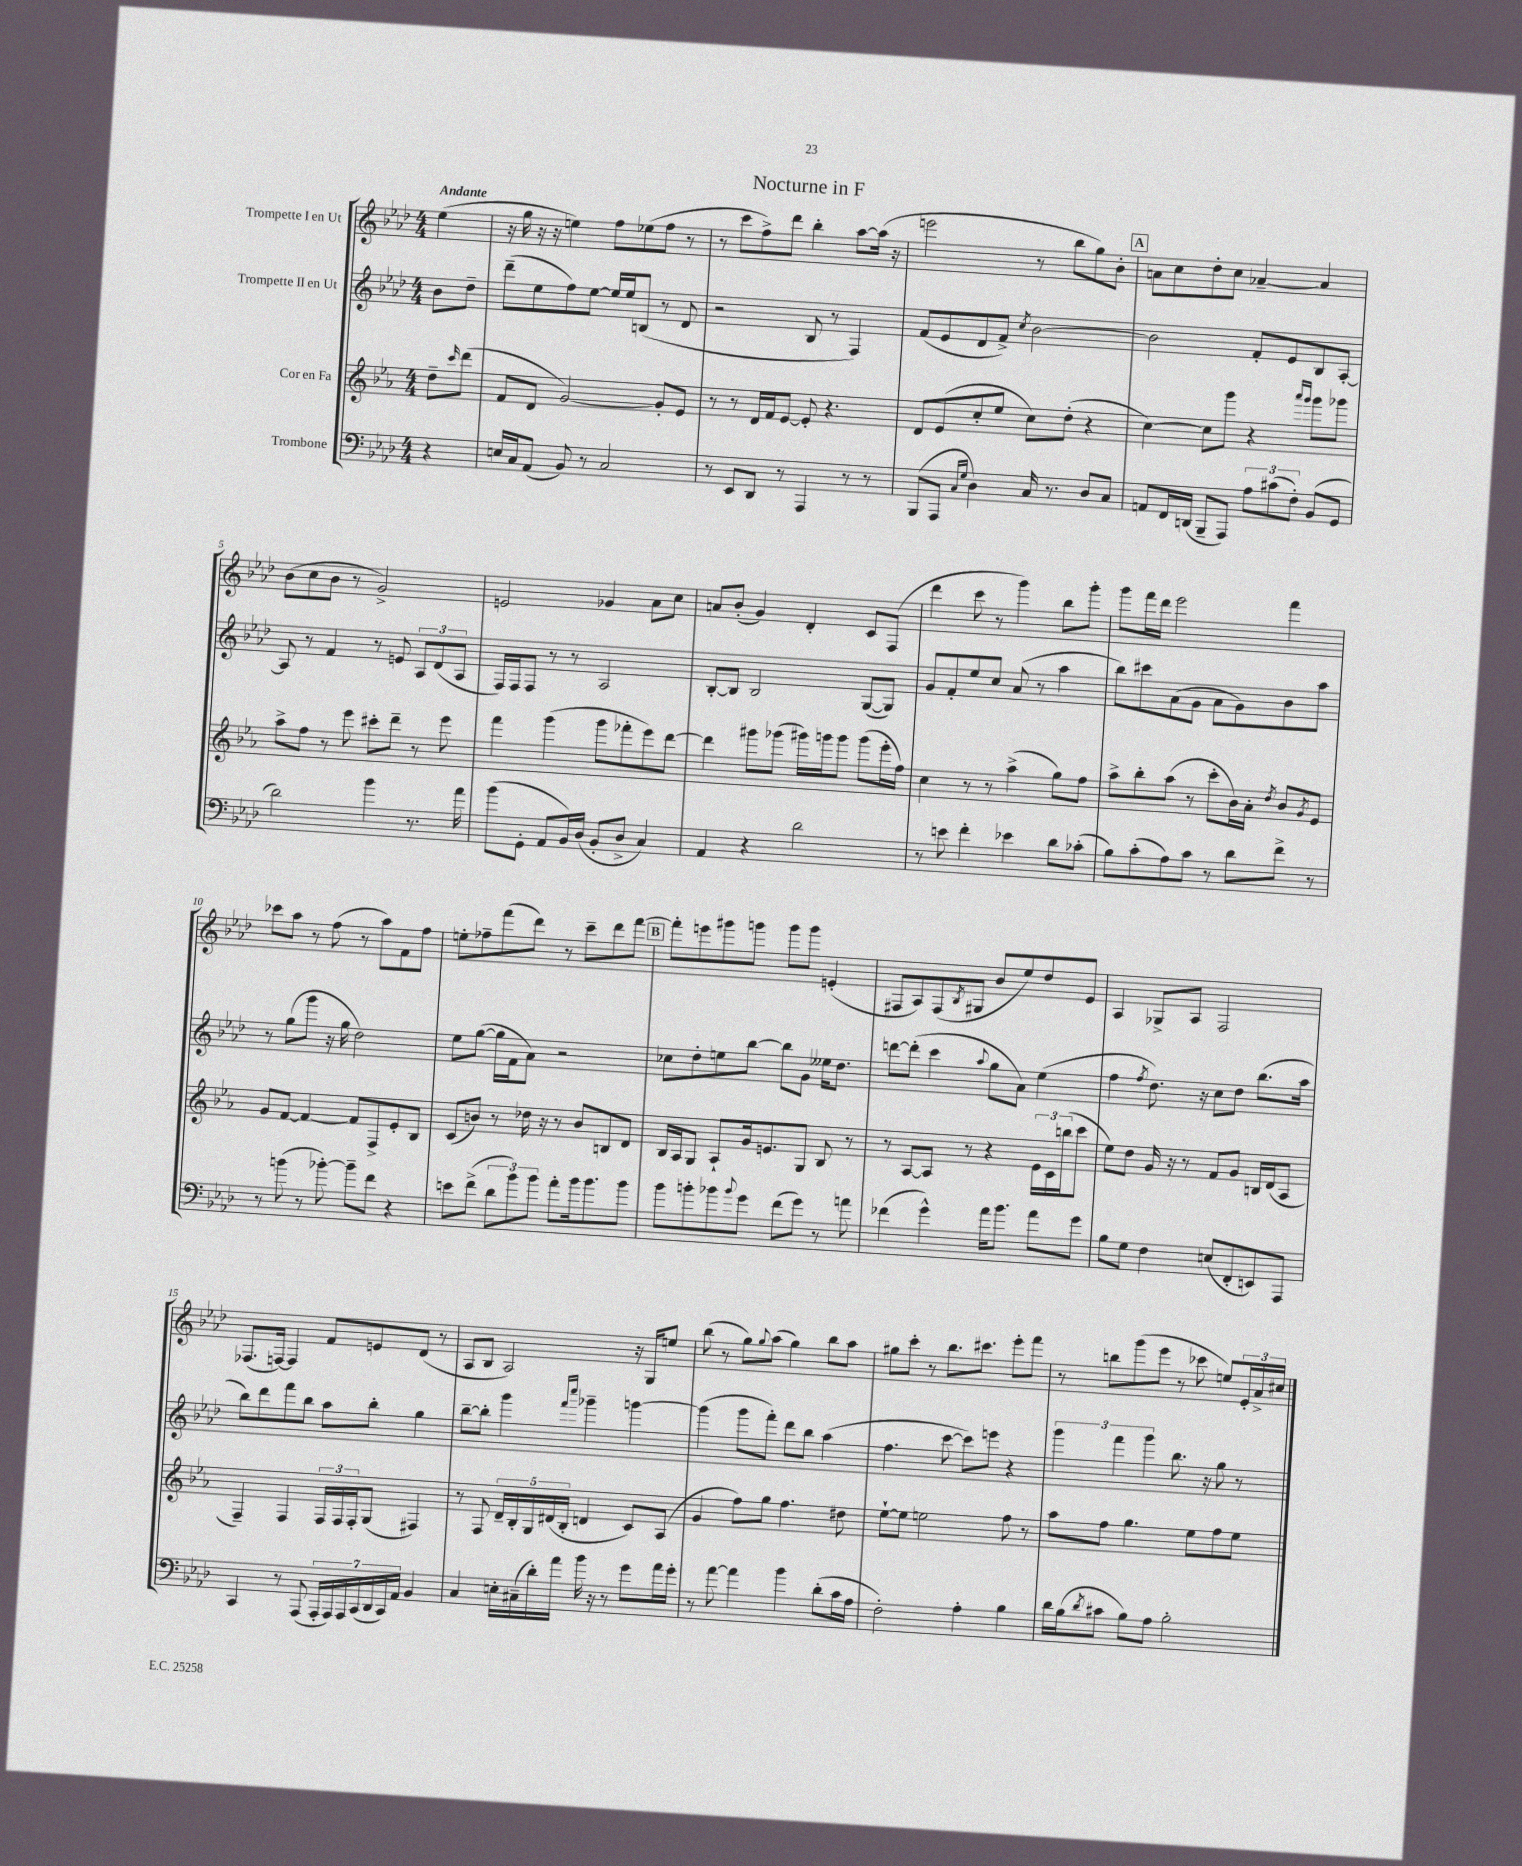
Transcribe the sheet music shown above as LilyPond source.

\header { title = "Nocturne in F" }
<<
\new StaffGroup <<
\new Staff = "s0" \with { instrumentName = "Trompette I en Ut" } {
    \clef treble \key aes \major \numericTimeSignature \time 4/4 \partial 4 \tempo "Andante"
    ees''4( |
    r16 g''16 r16 r16 e''4) f''8 ees''8( f''8 r8 |
    r8 c'''8 f''8->) des'''8 bes''4-. aes''8~ aes''16( r16 |
    e'''2 r8 bes''8 g''8) bes'8-. |
    \mark \markup { \box "A" } a'8 c''8 des''8-. c''8 aes'4~-- aes'4 |
    bes'8( c''8 bes'8 r8 g'2->) |
    e'2 ges'4 aes'8 c''8 |
    a'8 bes'8-.( g'4) des'4-. c'8 f8( |
    des'''4 c'''8 r8 g'''4) bes''8 g'''8-. |
    g'''8 f'''16 des'''16 ees'''2 f'''4 |
    ces'''8 aes''8 r8 f''8( r8 aes''8) f'8 f''8 |
    e''8-. fes''8-- f'''8( des'''8) r8 c'''8-- des'''8 f'''8~ |
    \mark \markup { \box "B" } f'''8-. e'''8 gis'''8 g'''8 g'''8 g'''8 e'4-.( |
    fis8 aes8) fis8( \acciaccatura { bes8 } gis8 bes'8 ees''8) des''8 ees'8 |
    aes4 ges8-> aes8 f2 |
    fes8.( f16~) f4 f'8 e'8 des'8( r8 |
    aes8 bes8 aes2) r16 g16 e''8 |
    bes''8( r8 g''8) \appoggiatura { g''8 } aes''8( g''4) bes''8 aes''8 |
    gis''8 c'''8-. r8 bes''8. cis'''8. ees'''8-. f'''8 |
    r8 b''8 g'''8( ees'''8 r8 ces'''8 e''8) \tuplet 3/2 { ees'16-. aes'16-> cis''16 } \bar "|." |
}
\new Staff = "s1" \with { instrumentName = "Trompette II en Ut" } {
    \clef treble \key aes \major \numericTimeSignature \time 4/4 \partial 4
    bes'8 des''8-- |
    des'''8--( ees''8 f''8) ees''8~ ees''16 ees''16 b8( r8 des'8 |
    r2 bes8 r8 f4) |
    f'8( ees'8 des'8 f'8->) \acciaccatura { c''8 } bes'2~ |
    \mark \markup { \box "A" } bes'2 f'8-. ees'8 bes8 aes8~-. |
    aes8 r8 f'4 r8 e'8 \tuplet 3/2 { aes8 des'8( aes8 } |
    f16) f16 f8 r8 r8 aes2 |
    bes8~-. bes8 bes2 g8~( g8) |
    g'8 f'8-. ees''8 c''8 aes'8( r8 aes''4 |
    bes''8) cis'''8 aes'8( g'8 aes'8 g'8) bes'8 aes''8 |
    r8 g''8( g'''8 r16 g''16 des''2) |
    ees''8 g''8~( g''16 f'16 aes'8) r2 |
    \mark \markup { \box "B" } ces''8 des''8-. e''8 bes''8~ bes''8 g'8 eeses''16 des''8. |
    d'''8~ d'''8-.( c'''4 \appoggiatura { aes''8 } g''8 aes'8) ees''4( |
    f''4 \acciaccatura { f''8 } des''8.) r16 c''8 des''8 bes''8.( aes''16 |
    bes''8) des'''8 f'''8 bes''8 aes''8 bes''8-. g''4 |
    bes''8~-- bes''8-. g'''4 \grace { f'''16 c''''16 } ges'''4-- g'''4~ |
    g'''4( g'''8 f'''8-.) des'''8 bes''8 aes''4( |
    f''4. c'''8~ c'''8) e'''8 r4 |
    \tuplet 3/2 { g'''4 f'''4 g'''4 } bes''8. r16 g''8 r8 \bar "|." |
}
\new Staff = "s2" \with { instrumentName = "Cor en Fa" } {
    \clef treble \key ees \major \numericTimeSignature \time 4/4 \partial 4
    d''8-- \grace { c'''16 } d'''8( |
    f'8 d'8 g'2~) g'8-. ees'8 |
    r8 r8 d'16 f'16 ees'8~ ees'8-. r4. |
    d'8 ees'8( c''8-. ees''8 c''8) d''8-.( r4 |
    \mark \markup { \box "A" } c''4~) c''8 g'''8 r4 \grace { aes'''16 g'''16 } g'''8 ges'''8 |
    aes''8-> f''8 r8 ees'''8 cis'''8-. d'''8-- r8 ees'''8 |
    f'''4 g'''4( g'''8 fes'''8-. ees'''8) d'''8~ |
    d'''4 gis'''8 ges'''8( gis'''16) g'''16 g'''8 g'''8( ees'''16-. f''16) |
    c''4 r8 r8 aes''4->( g''8) f''8 |
    aes''8-> bes''8-. aes''8( r8 c'''8-. bes'16) aes'16-. \acciaccatura { d''8 } bes'8 \acciaccatura { g'8 } ees'8 |
    g'8 f'8~ f'4~ f'8 f8-> ees'8-. bes8 |
    c'8( b'8) r8 des''16 r16 r8 b'8 b8 d'8 |
    \mark \markup { \box "B" } bes16 aes16 g8 aes8-! g'16 e'8. g8 bes8 r8 |
    r8 aes8~ aes8 r8 r4 \tuplet 3/2 { ees'16 c'16 b''16( } c'''8 |
    ees''8) d''8 g'16 r16 r8 f'8 g'8 b16 d'16( aes8 |
    f4--) f4 \tuplet 3/2 { f16 f16 f16-. } g8( fis4) |
    r8 f8 \tuplet 5/4 { d'16-- bes16-. g16 dis'16( bes16-. } d'4 c'8) aes8( |
    g'4 f''8) g''8 f''4. dis''8 |
    ees''8~-! ees''8 e''2 f''8 r8 |
    aes''8 f''8 g''4. ees''8 f''8 ees''8 \bar "|." |
}
\new Staff = "s3" \with { instrumentName = "Trombone" } {
    \clef bass \key aes \major \numericTimeSignature \time 4/4 \partial 4
    r4 |
    e16 c16 aes,8( bes,8) r8 c2 |
    r8 ees,8 des,8 r8 aes,,4 r8 r8 |
    bes,,8( aes,,8 \grace { c16 g16 } des4) c16 r8. des8 c8 |
    \mark \markup { \box "A" } a,8 f,16 d,16( bes,,8-- aes,,8) \tuplet 3/2 { aes8 cis'8( f8-.) } bes,8( g,8 |
    des'2) bes'4 r8. aes'16 |
    bes'8( g,8-. aes,8 bes,16) des16( bes,8-. des8-> c4) |
    aes,4 r4 des'2 |
    r8 e'8 f'4-. ees'4 des'8 ces'8-.( |
    bes8) c'8-.( aes8) c'8 r8 des'8 f'8-> r8 |
    r8 b'8( r8 bes'8~-.) bes'8-- f'8 r4 |
    e'8 f'8->( \tuplet 3/2 { des'8 bes'8) bes'8 } aes'8-. bes'16 bes'8. bes'8 |
    \mark \markup { \box "B" } bes'8 b'8-. bes'8 \appoggiatura { bes'8 } g'8 f'8( g'8) r8 a'8 |
    fes'4( g'4-^) aes'16 bes'8. aes'8 g'8 |
    bes8 g8 f4 e8( f,8-. e,8) aes,,8 |
    c,4 r8 aes,,8( \tuplet 7/4 { aes,,16-. aes,,16) aes,,16 c,16( des,16 c,16) aes,16 } bes,4 |
    c4 e16-. cis16--( des'16-.) aes'16 bes'16 r16 r8 g'8 aes'16 g'16-. |
    r8 aes'8~ aes'4 bes'4 des'8-.( c'16 aes16 |
    f2-.) aes4-. bes4 |
    des'16 bes16( \acciaccatura { des'8 } cis'8 bes8) aes8 bes2-. \bar "|." |
}
>>
>>
